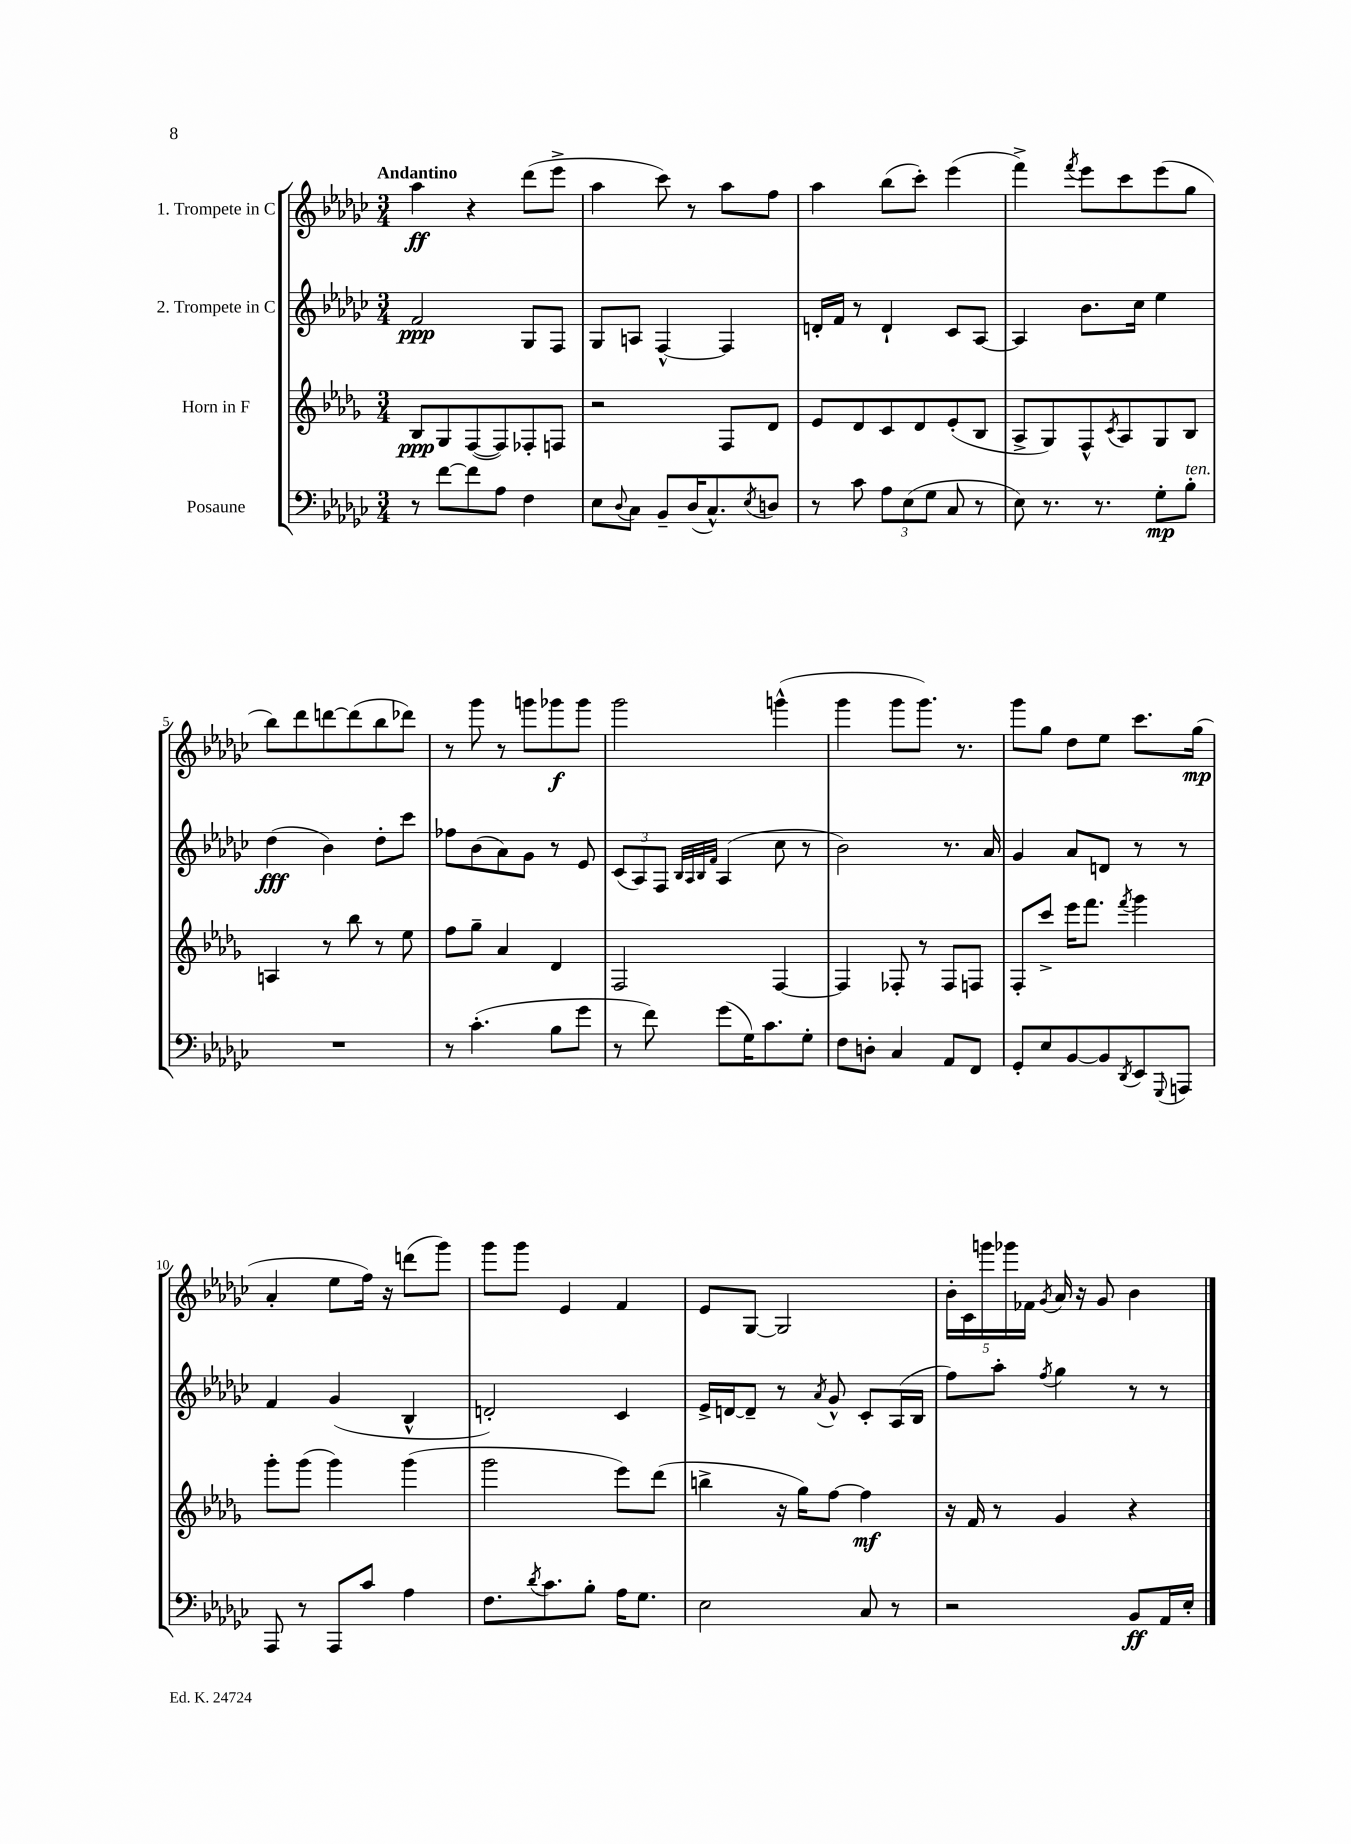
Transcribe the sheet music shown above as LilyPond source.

<<
\new StaffGroup <<
\new Staff = "s0" \with { instrumentName = "1. Trompete in C" } {
    \clef treble \key ges \major \numericTimeSignature \time 3/4 \tempo "Andantino"
    aes''4\ff r4 des'''8( ees'''8-> |
    aes''4 ces'''8) r8 aes''8 f''8 |
    aes''4 bes''8( ces'''8-.) ees'''4( |
    f'''4->) \acciaccatura { f'''8 } ees'''8 ces'''8 ees'''8( ges''8 |
    bes''8) des'''8 d'''8~ d'''8( bes''8 des'''8) |
    r8 ges'''8 r8 g'''8 ges'''8\f ges'''8 |
    ges'''2 g'''4-^( |
    ges'''4 ges'''8 ges'''8.) r8. |
    ges'''8 ges''8 des''8 ees''8 ces'''8. ges''16\mp( |
    aes'4-. ees''8 f''16) r16 d'''8( ges'''8) |
    ges'''8 ges'''8 ees'4 f'4 |
    ees'8 ges8~ ges2 |
    \tuplet 5/4 { bes'16-. ces'16 g'''16 ges'''16 fes'16 } \acciaccatura { ges'8 } aes'16 r16 ges'8 bes'4 \bar "|." |
}
\new Staff = "s1" \with { instrumentName = "2. Trompete in C" } {
    \clef treble \key ges \major \numericTimeSignature \time 3/4
    f'2\ppp ges8 f8 |
    ges8 a8 f4~-^ f4 |
    d'16-. f'16 r8 d'4-! ces'8 aes8~ |
    aes4 bes'8. ces''16 ees''4 |
    des''4\fff( bes'4) des''8-. ces'''8 |
    fes''8 bes'8( aes'8) ges'8 r8 ees'8 |
    \tuplet 3/2 { ces'8( aes8) f8 } \grace { bes32 aes32 bes32 f'32 } aes4( ces''8 r8 |
    bes'2) r8. aes'16 |
    ges'4 aes'8 d'8 r8 r8 |
    f'4 ges'4( bes4-^ |
    d'2-.) ces'4 |
    ees'16-> d'16~ d'8-- r8 \acciaccatura { aes'8 } ges'8-^ ces'8-. aes16( bes16 |
    f''8) aes''8-. \acciaccatura { f''8 } ges''4 r8 r8 \bar "|." |
}
\new Staff = "s2" \with { instrumentName = "Horn in F" } {
    \clef treble \key des \major \numericTimeSignature \time 3/4
    bes8\ppp ges8 f8~( f8) fes8-. f8 |
    r2 f8 des'8 |
    ees'8 des'8 c'8 des'8 ees'8-.( bes8 |
    aes8-> ges8) f8-^ \acciaccatura { c'8 } aes8 ges8 bes8 |
    a4 r8 bes''8 r8 ees''8 |
    f''8 ges''8-- aes'4 des'4 |
    f2 f4~ |
    f4 fes8-. r8 fes8 f8 |
    f8-. c'''8-> ees'''16 f'''8. \acciaccatura { f'''8 } ges'''4 |
    ges'''8-. ges'''8( ges'''4) ges'''4( |
    ges'''2 ees'''8) des'''8( |
    b''4-> r16 ges''16) f''8~ f''4\mf |
    r16 f'16 r8 ges'4 r4 \bar "|." |
}
\new Staff = "s3" \with { instrumentName = "Posaune" } {
    \clef bass \key ges \major \numericTimeSignature \time 3/4
    r8 f'8~ f'8 aes8 f4 |
    ees8 \appoggiatura { des8 } ces8 bes,8-- des16( ces8.-^) \acciaccatura { ees8 } d8 |
    r8 ces'8 \tuplet 3/2 { aes8 ees8( ges8 } ces8 r8 |
    ees8) r8. r8. ges8-.\mp bes8-.^\markup { \italic "ten." } |
    R2. |
    r8 ces'4.-.( bes8 ges'8 |
    r8 f'8) ges'8( ges16) ces'8. ges8-. |
    f8 d8-. ces4 aes,8 f,8 |
    ges,8-. ees8 bes,8~ bes,8 \acciaccatura { des,8 } ees,8 \appoggiatura { ges,,8 } a,,8 |
    aes,,8 r8 aes,,8 ces'8 aes4 |
    f8. \acciaccatura { des'8 } ces'8. bes8-. aes16 ges8. |
    ees2 ces8 r8 |
    r2 bes,8\ff aes,16 ees16-. \bar "|." |
}
>>
>>
